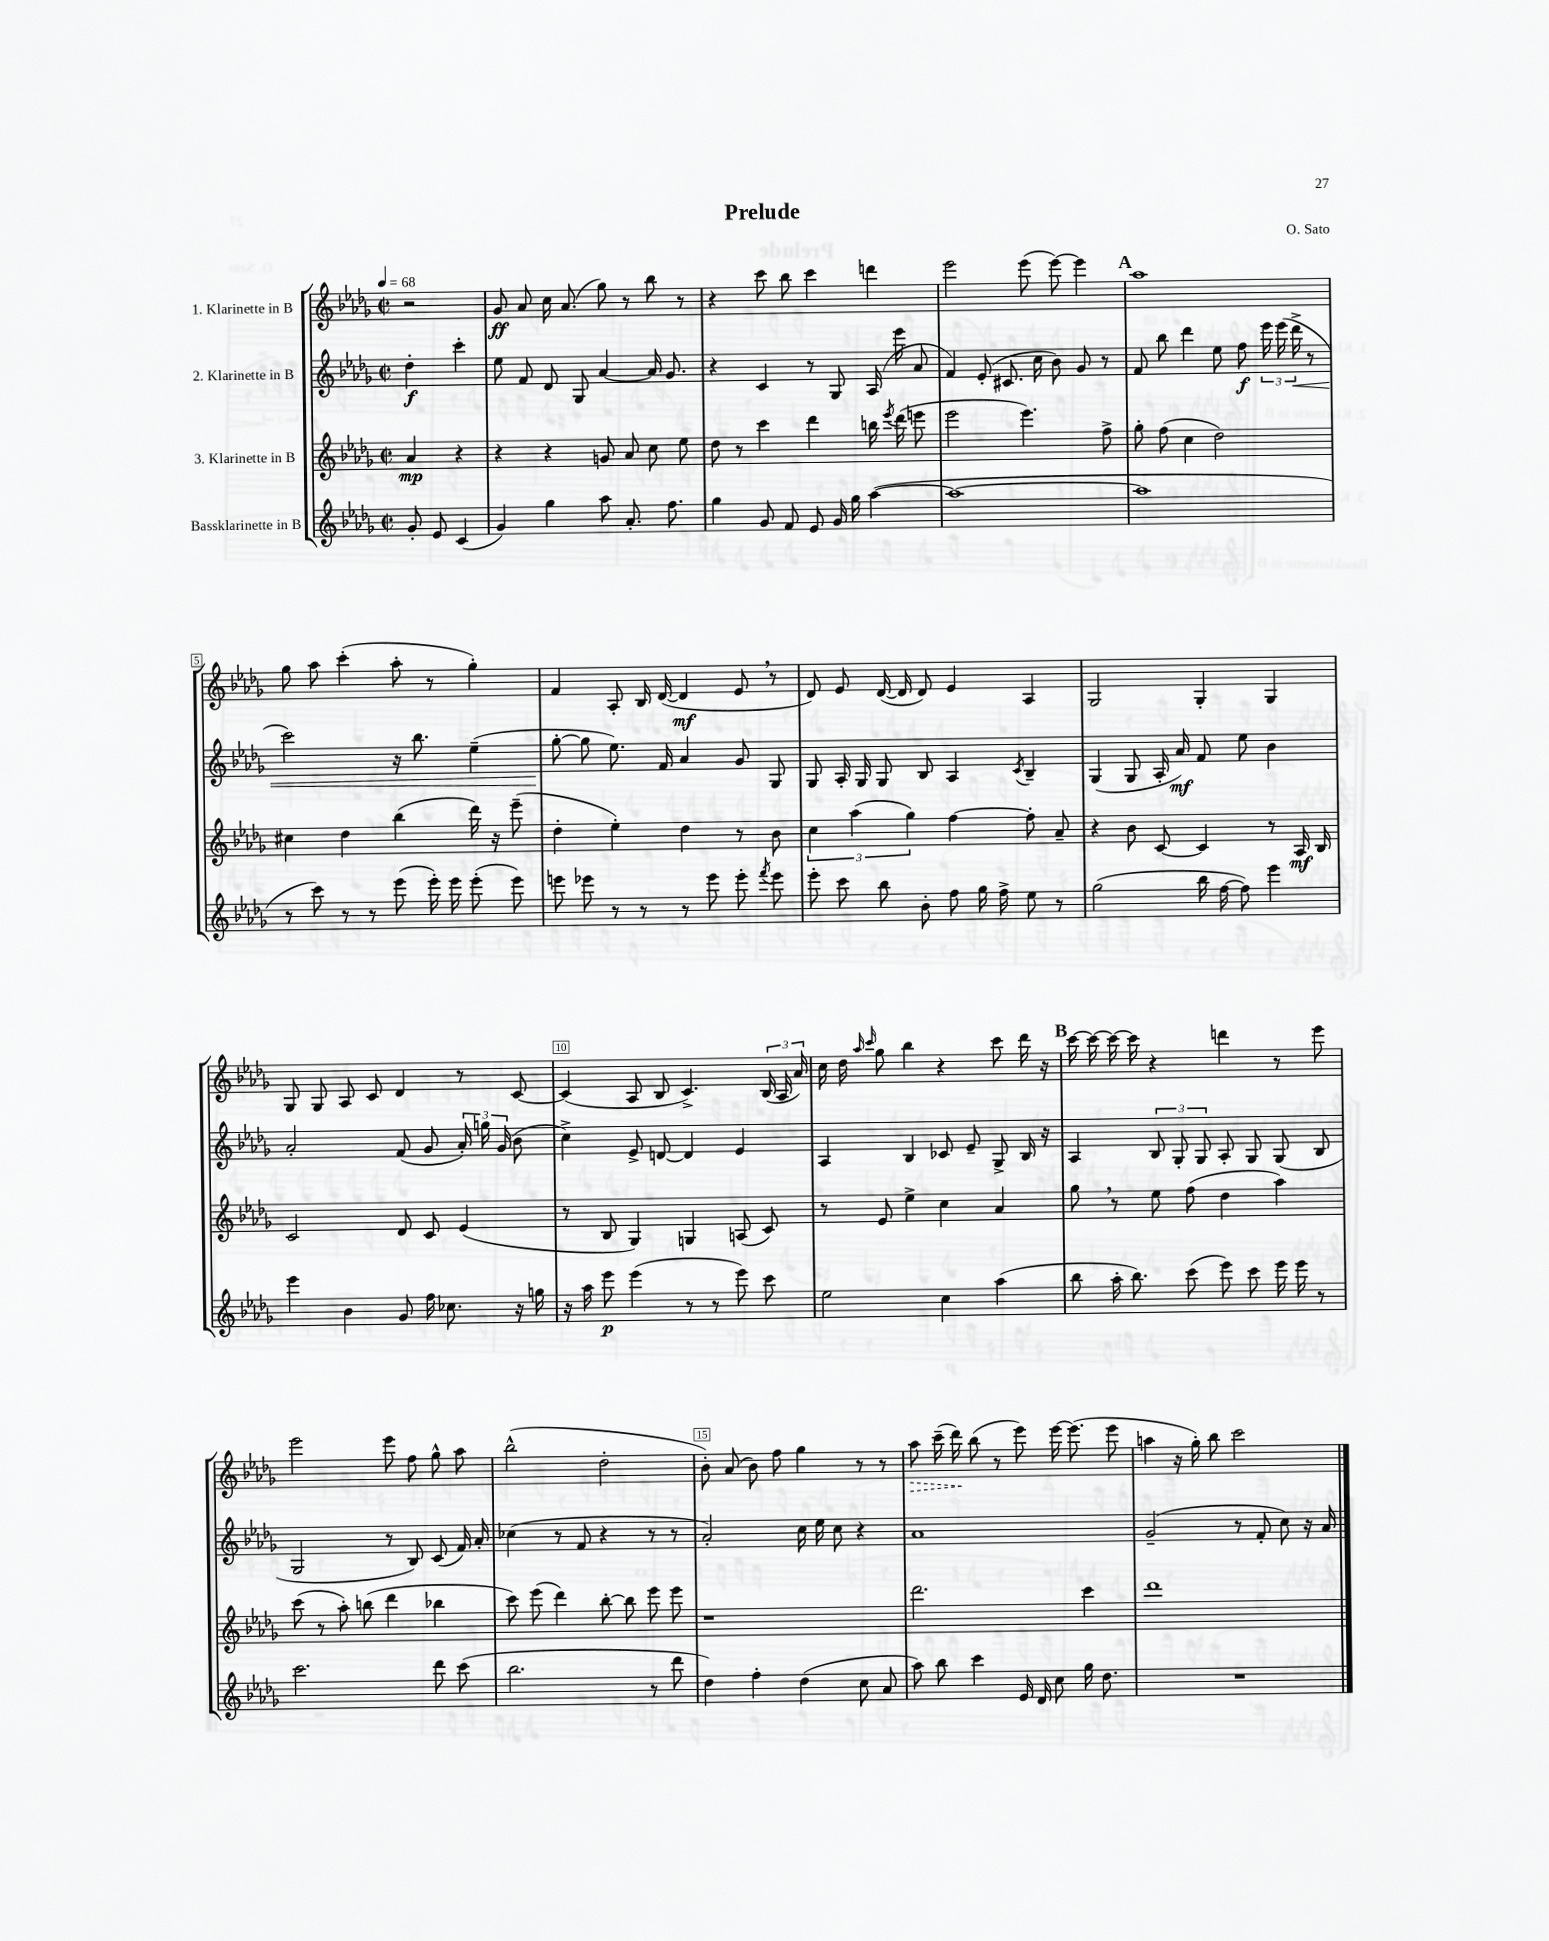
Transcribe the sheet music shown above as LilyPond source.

\header { title = "Prelude" composer = "O. Sato" }
<<
\new StaffGroup <<
\new Staff = "s0" \with { instrumentName = "1. Klarinette in B" } {
    \clef treble \key des \major \defaultTimeSignature \time 2/2 \partial 2 \tempo 4 = 68
    \autoBeamOff r2 |
    ges'8\ff aes'8 c''16 aes'8.( ges''8) r8 bes''8 r8 |
    r4 c'''8 bes''8 c'''4 d'''4 |
    ees'''2 ees'''8( ees'''8~) ees'''4 |
    \mark \markup { \bold "A" } aes''1 |
    ges''8 aes''8 c'''4-.( aes''8-. r8 ges''4-.) |
    f'4 aes8-. bes16 des'16~( des'4\mf ees'8 \breathe r8 |
    des'8) ees'8 des'16~( des'16 des'8) ees'4 aes4 |
    ges2 ges4-. ges4 |
    ges8 ges8 aes8 c'8 des'4 r8 c'8~ |
    c'4( aes8 bes8 c'4.->) \tuplet 3/2 { bes16( aes16 aes'16) } |
    c''16 des''16 \grace { aes''16 c'''16 } ges''8 bes''4 r4 c'''8 des'''16 r16 |
    \mark \markup { \bold "B" } c'''16~ c'''16~ c'''16~ c'''16 r4 d'''4 r8 ees'''8 |
    ees'''2 ees'''8 f''8 ges''8-^ aes''8 |
    bes''2-^( des''2-. |
    bes'8-.) aes'8( bes'8) f''8 ges''4 r8 r8 |
    \once \override Hairpin.style = #'dashed-line aes''8\> c'''16--( des'''16\!) bes''8( r8 ees'''8) ees'''16~ ees'''8.( ees'''8 |
    a''4 r16 ges''16-.) bes''8 c'''2 \bar "|." |
}
\new Staff = "s1" \with { instrumentName = "2. Klarinette in B" } {
    \clef treble \key des \major \defaultTimeSignature \time 2/2 \partial 2
    \autoBeamOff des''4-.\f c'''4-. |
    ees''8 f'8 des'8 ges8 aes'4~ aes'16 ges'8. |
    r4 c'4 r8 ges8 aes16( ees'''16 aes'8 |
    f'4) ees'8-.( cis'8. c''16 bes'8) ges'8 r8 |
    \mark \markup { \bold "A" } f'8 bes''8 des'''4 ees''8 f''8\f \tuplet 3/2 { ees'''16 ees'''16( des'''16->\< } r8 |
    c'''2) r16 bes''8. ees''4--( |
    ges''8~-.\! ges''8 ees''8.) f'16 aes'4 ges'8 ges8 |
    ges8 aes16-. ges16 ges8 bes8 aes4 \acciaccatura { c'8 } bes4-- |
    ges4( ges8 aes16-. aes'16\mf) f'8 ees''8 bes'4 |
    aes'2-. f'8( ges'8 \tuplet 3/2 { aes'16-.) g''16 ges'16( } bes'8 |
    c''4->) ees'8-> d'8~ d'4 ees'4 |
    aes4 bes4 ces'8 ees'8-- ges8-> bes16 r16 |
    \mark \markup { \bold "B" } aes4 \tuplet 3/2 { bes8 ges8-. ges8 } aes8-. ges8 ges8( bes8 |
    ges2 r8 bes8) c'8( f'16) aes'16-. |
    ces''4( r8 f'8 r4 r8 r8 |
    aes'2-.) c''16 ees''16 c''8 r4 |
    aes'1 |
    ges'2--( r8 f'8-. c''8) r16 aes'16 \bar "|." |
}
\new Staff = "s2" \with { instrumentName = "3. Klarinette in B" } {
    \clef treble \key des \major \defaultTimeSignature \time 2/2 \partial 2
    \autoBeamOff aes'4\mp r4 |
    r4 r4 g'8 aes'8 c''8 ees''8 |
    des''8 r8 c'''4 des'''4 b''16 \acciaccatura { ees'''8 } des'''16( e'''8 |
    ees'''2 ees'''4.) f''8-> |
    \mark \markup { \bold "A" } ges''8-. f''8( c''4 des''2) |
    cis''4 des''4 bes''4( des'''16) r16 ees'''8--( |
    des''4-. ees''4-.) des''4 r8 bes'8 |
    \tuplet 3/2 { c''4 aes''4( ges''4) } f''4~ f''8-. aes'8-- |
    r4 bes'8 c'8~ c'4 r8 aes16\mf bes16 |
    c'2 des'8 c'8 ees'4( |
    r8 bes8 ges4) g4 a8( c'8) |
    r8 ees'8 ees''4-> c''4 aes'4 |
    \mark \markup { \bold "B" } ges''8 \breathe r8 ees''8 f''8( des''4 aes''4) |
    c'''8( r8 aes''8-.) b''8( des'''4 bes''4 |
    c'''8) ees'''8( des'''4) bes''8~-. bes''8 ees'''8 ees'''8 |
    r1 |
    des'''2. c'''4 |
    des'''1 \bar "|." |
}
\new Staff = "s3" \with { instrumentName = "Bassklarinette in B" } {
    \clef treble \key des \major \defaultTimeSignature \time 2/2 \partial 2
    \autoBeamOff ges'8-. ees'8 c'4( |
    ges'4) ges''4 aes''8 aes'8.-. f''8. |
    ges''4 ges'8 f'8 ees'8 ges'16 ges''16 aes''4~( |
    aes''1~ |
    \mark \markup { \bold "A" } aes''1 |
    r8 c'''8) r8 r8 ees'''8( ees'''16-.) ees'''16 ees'''8-.( ees'''8) |
    e'''8 ees'''8 r8 r8 r8 ees'''8 ees'''8-. \acciaccatura { f'''8 } ees'''8 |
    ees'''8-. c'''8 bes''8 bes'8-. f''8 ges''16 f''16-> ees''8 r8 |
    ges''2( bes''16 f''16~ f''8) ees'''4 |
    ees'''4 bes'4 ges'8 f''16 ces''8. r16 g''16 |
    r16 aes''16 ees'''8\p ees'''4( r8 r8 ees'''8) c'''8 |
    ees''2 c''4 aes''4( |
    \mark \markup { \bold "B" } bes''8 aes''16-. bes''8.) c'''8( ees'''8) c'''8 ees'''16 ees'''16 r8 |
    c'''2. des'''8 c'''8( |
    bes''2. r8 des'''8 |
    des''4) f''4-. des''4( c''8 aes'8 |
    aes''8) bes''8 c'''4 ees'16 des'16 c''8 ges''16 des''8. |
    R1 \bar "|." |
}
>>
>>
\layout { \context { \Score \override BarNumber.break-visibility = ##(#f #t #t) barNumberVisibility = #(every-nth-bar-number-visible 5) \override BarNumber.stencil = #(make-stencil-boxer 0.1 0.3 ly:text-interface::print) } }
